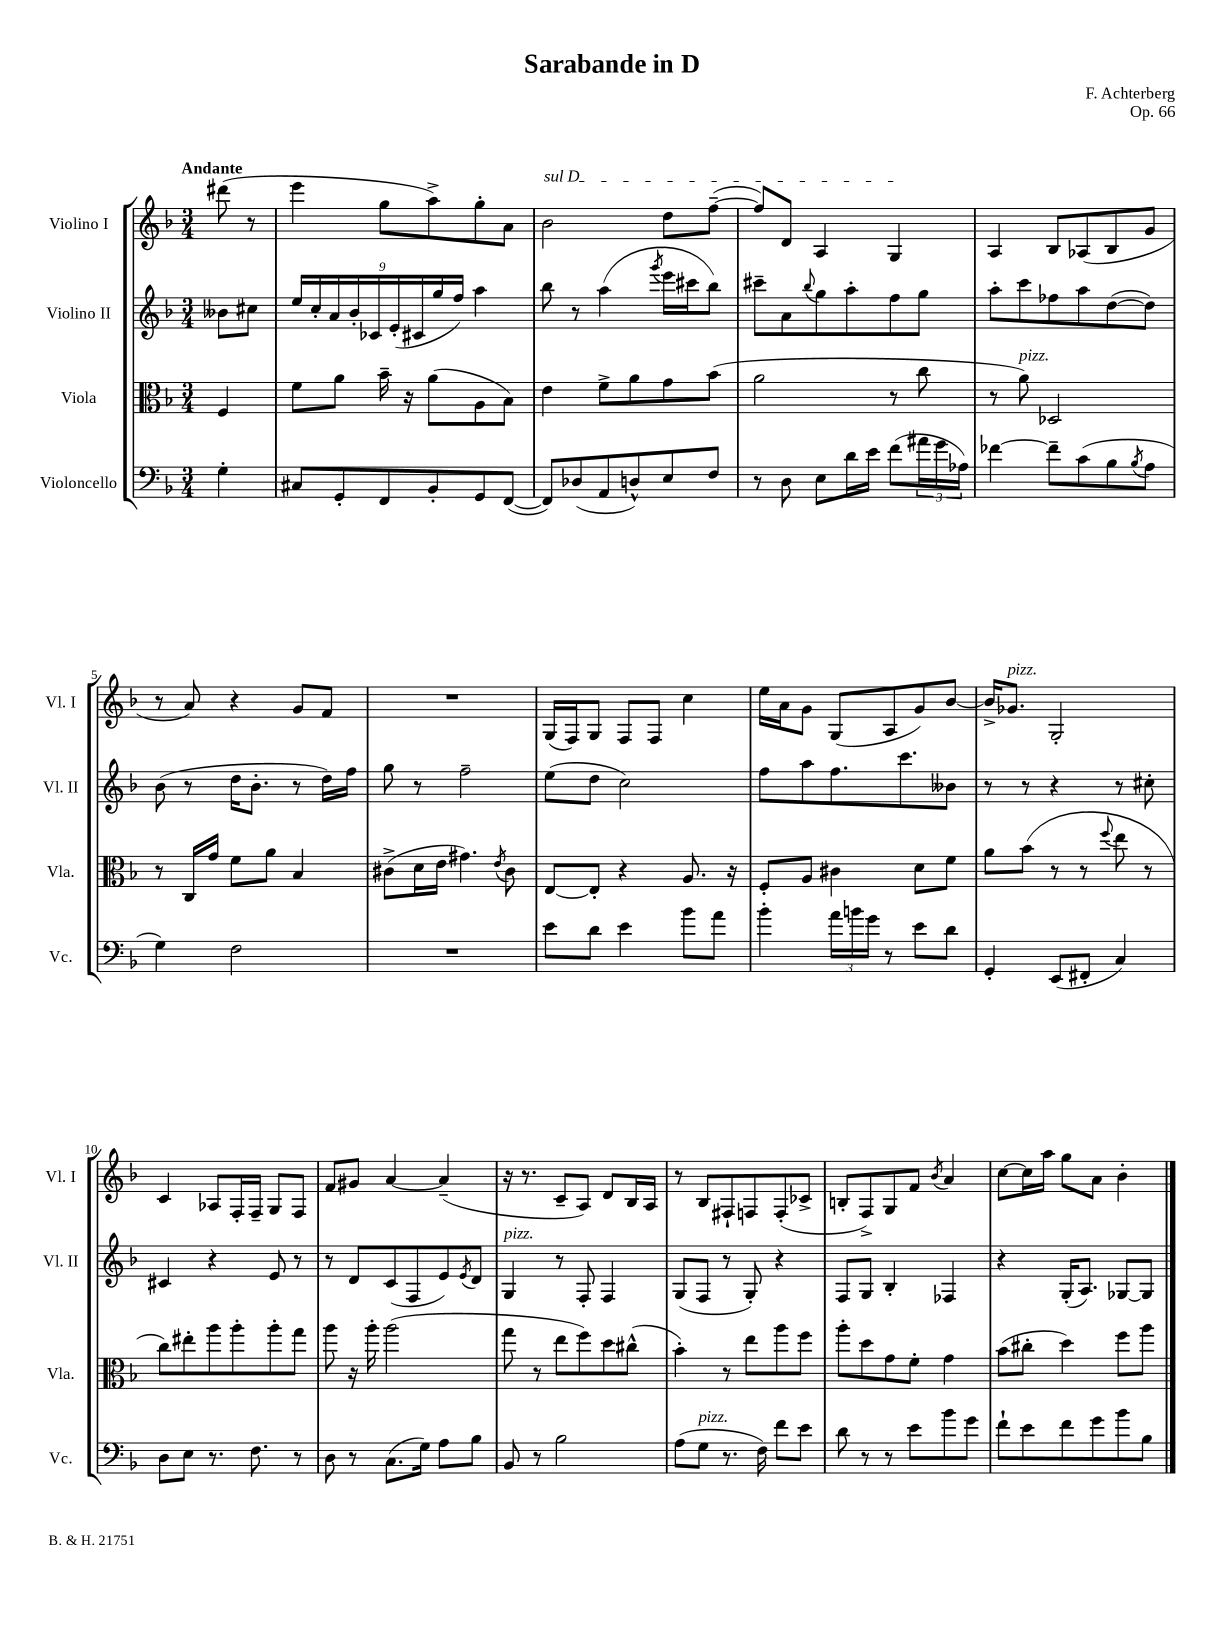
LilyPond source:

\header { title = "Sarabande in D" composer = "F. Achterberg" opus = "Op. 66" }
<<
\new StaffGroup <<
\new Staff = "s0" \with { instrumentName = "Violino I" shortInstrumentName = "Vl. I" } {
    \clef treble \key f \major \numericTimeSignature \time 3/4 \partial 4 \tempo "Andante"
    dis'''8( r8 |
    e'''4 g''8 a''8->) g''8-. a'8 |
    \once \override TextSpanner.bound-details.left.text = \markup { \italic "sul D" } bes'2\startTextSpan d''8 f''8~--( |
    f''8) d'8 a4 g4\stopTextSpan |
    a4 bes8 aes8( bes8 g'8 |
    r8 a'8) r4 g'8 f'8 |
    R2. |
    g16( f16) g8 f8 f8 c''4 |
    e''16 a'16 g'8 g8( a8 g'8) bes'8~ |
    bes'16-> ges'8.^\markup { \italic "pizz." } g2-. |
    c'4 aes8 f16-. f16-- g8 f8 |
    f'8 gis'8 a'4~ a'4--( |
    r16 r8. c'8-- a8) d'8 bes16 a16 |
    r8 bes8 fis8-! f8 f8-.( ces'8-> |
    b8-. f8->) g8 f'8 \acciaccatura { bes'8 } a'4 |
    c''8~ c''16 a''16 g''8 a'8 bes'4-. \bar "|." |
}
\new Staff = "s1" \with { instrumentName = "Violino II" shortInstrumentName = "Vl. II" } {
    \clef treble \key f \major \numericTimeSignature \time 3/4 \partial 4
    beses'8 cis''8 |
    \tuplet 9/8 { e''16 c''16-. a'16 bes'16-. ces'16 e'16-.( cis'16 g''16 f''16) } a''4 |
    bes''8 r8 a''4( \acciaccatura { g'''8 } e'''16 cis'''16 bes''8) |
    cis'''8-- a'8 \appoggiatura { bes''8 } g''8 a''8-. f''8 g''8 |
    a''8-. c'''8 fes''8 a''8 d''8~( d''8) |
    bes'8( r8 d''16 bes'8.-. r8 d''16) f''16 |
    g''8 r8 f''2-- |
    e''8( d''8 c''2) |
    f''8 a''8 f''8. c'''8. beses'8 |
    r8 r8 r4 r8 cis''8-. |
    cis'4 r4 e'8 r8 |
    r8 d'8 c'8( f8 e'8) \acciaccatura { e'8 } d'8 |
    g4^\markup { \italic "pizz." } r8 f8-. f4 |
    g8( f8 r8 g8-.) r4 |
    f8 g8 bes4-. fes4 |
    r4 g16-.( a8.) ges8~ ges8 \bar "|." |
}
\new Staff = "s2" \with { instrumentName = "Viola" shortInstrumentName = "Vla." } {
    \clef alto \key f \major \numericTimeSignature \time 3/4 \partial 4
    f4 |
    f'8 a'8 bes'16-- r16 a'8( a8 bes8) |
    e'4 f'8-> a'8 g'8 bes'8( |
    a'2 r8 c''8 |
    r8 a'8^\markup { \italic "pizz." }) des2 |
    r8 c16 g'16 f'8 a'8 bes4 |
    cis'8->( d'16 e'16 gis'4.) \acciaccatura { e'8 } cis'8 |
    e8~ e8-. r4 a8. r16 |
    f8-. a8 cis'4 d'8 f'8 |
    a'8 bes'8( r8 r8 \appoggiatura { f''8 } e''8 r8 |
    c''8) eis''8-. a''8 a''8-. a''8-. g''8 |
    a''8 r16 a''16-. a''2( |
    g''8 r8 e''8 f''8) d''8 cis''8-^( |
    bes'4-.) r8 e''8 a''8 f''8 |
    a''8-. d''8 g'8 f'8-. g'4 |
    bes'8( cis''8-. d''4) f''8 a''8 \bar "|." |
}
\new Staff = "s3" \with { instrumentName = "Violoncello" shortInstrumentName = "Vc." } {
    \clef bass \key f \major \numericTimeSignature \time 3/4 \partial 4
    g4-. |
    cis8 g,8-. f,8 bes,8-. g,8 f,8~( |
    f,8) des8( a,8 d8-^) e8 f8 |
    r8 d8 e8 d'16 e'16 f'8( \tuplet 3/2 { ais'16 g'16 aes16) } |
    fes'4~ fes'8-- c'8( bes8 \acciaccatura { bes8 } a8 |
    g4) f2 |
    R2. |
    e'8 d'8 e'4 bes'8 a'8 |
    bes'4-. \tuplet 3/2 { a'16 b'16 g'16 } r8 e'8 d'8 |
    g,4-. e,8( fis,8-. c4) |
    d8 e8 r8. f8. r8 |
    d8 r8 c8.( g16) a8 bes8 |
    bes,8 r8 bes2 |
    a8( g8^\markup { \italic "pizz." } r8. f16) f'8 e'8 |
    d'8 r8 r8 e'8 bes'8 g'8 |
    f'8-! e'8 f'8 g'8 bes'8 bes8 \bar "|." |
}
>>
>>
